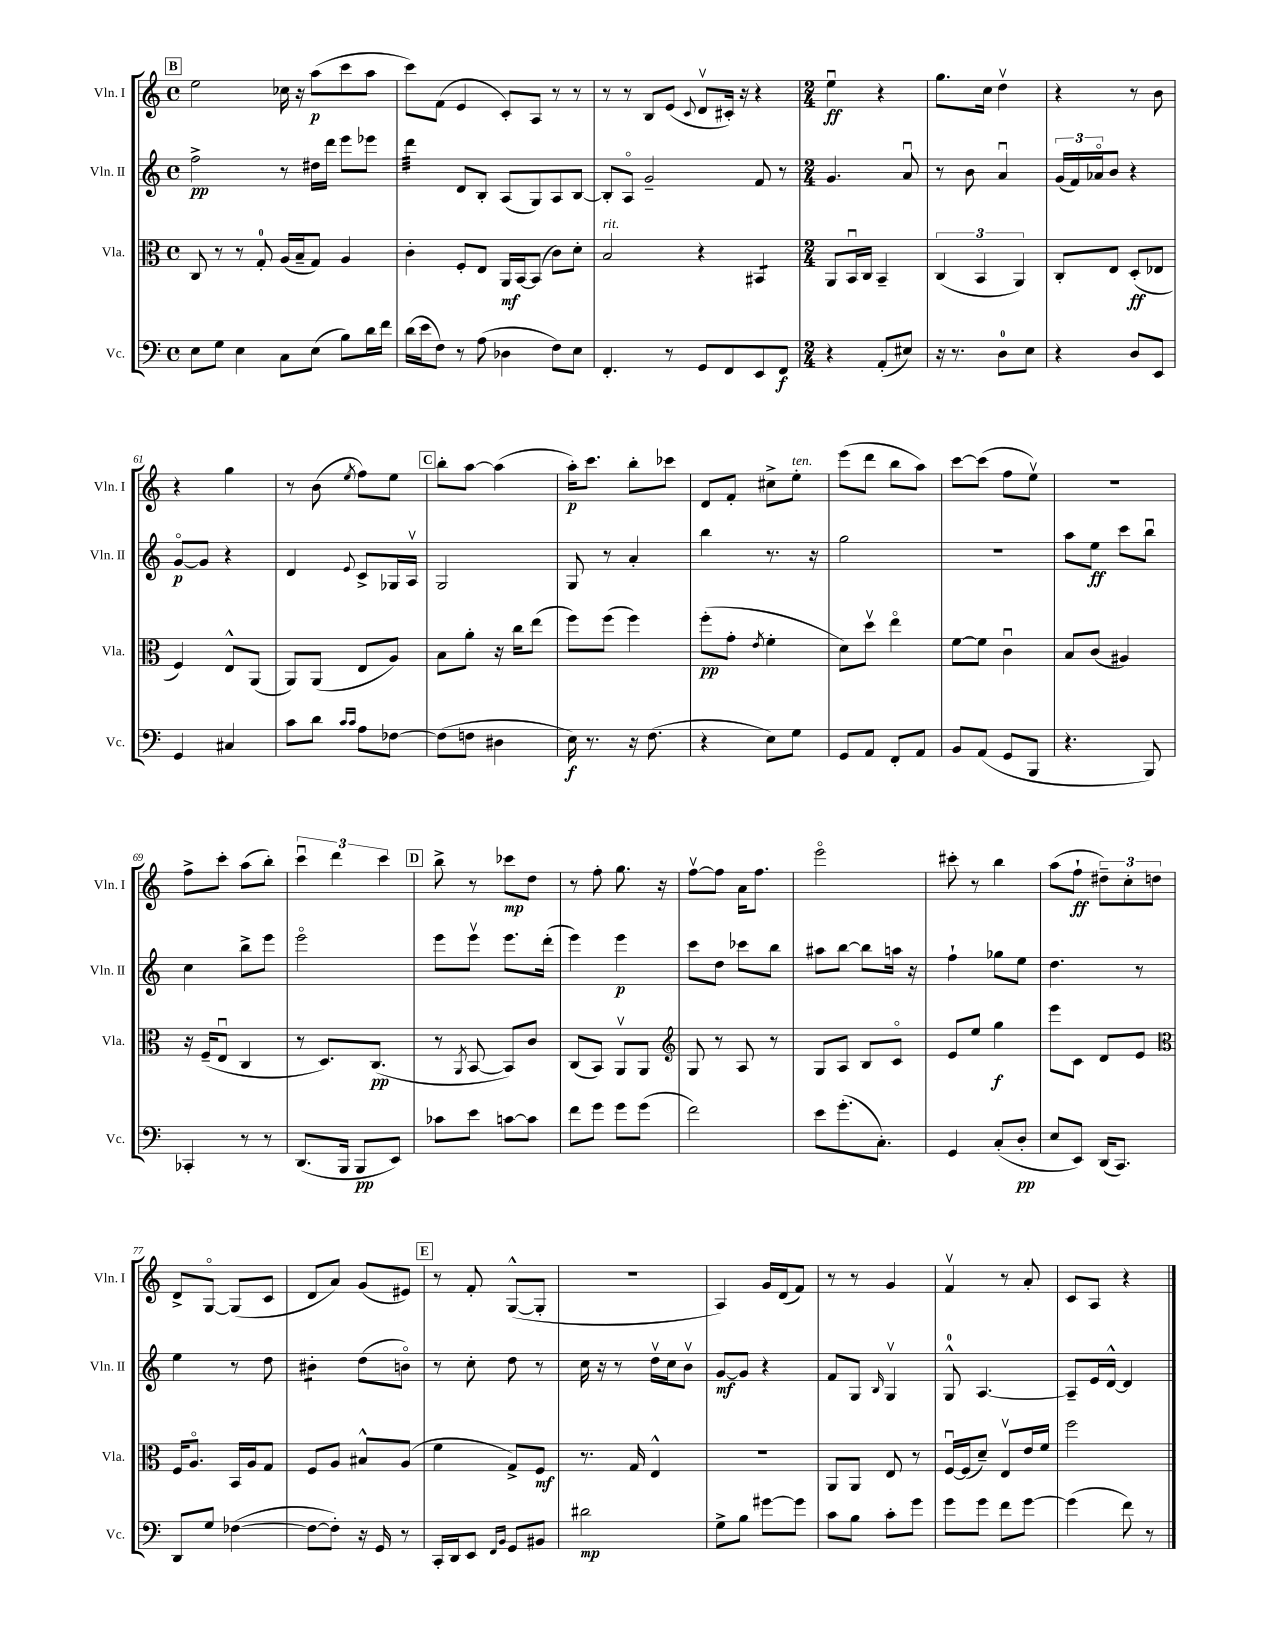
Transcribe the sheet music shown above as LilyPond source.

<<
\new StaffGroup <<
\new Staff = "s0" \with { instrumentName = "Vln. I" shortInstrumentName = "Vln. I" } {
    \clef treble \key c \major \defaultTimeSignature \time 4/4
    \mark \markup { \box "B" } e''2 ces''16 r16 a''8\p( c'''8 a''8 |
    c'''8) f'8( e'4 c'8-.) a8 r8 r8 |
    r8 r8 b8 e'8( \appoggiatura { c'8 } d'8\upbow cis'16-.) r16 r4 |
    \numericTimeSignature \time 2/4 e''4\downbow\ff r4 |
    g''8. c''16 d''4\upbow |
    r4 r8 b'8 |
    r4 g''4 |
    r8 b'8( \acciaccatura { e''8 } f''8) e''8 |
    \mark \markup { \box "C" } b''8-. a''8~ a''4( |
    a''16-.\p) c'''8. b''8-. ces'''8 |
    d'8 f'8-. cis''8-> e''8-.^\markup { \italic "ten." } |
    e'''8( d'''8 b''8 a''8) |
    c'''8~ c'''8( f''8 e''8\upbow) |
    R2 |
    f''8-> c'''8-. a''8( b''8-.) |
    \tuplet 3/2 { c'''4\downbow d'''4 c'''4 } |
    \mark \markup { \box "D" } b''8-> r8 ces'''8\mp d''8 |
    r8 f''8-. g''8. r16 |
    f''8~\upbow f''8 a'16 f''8. |
    e'''2\flageolet |
    cis'''8-. r8 b''4 |
    a''8( f''8-!\ff \tuplet 3/2 { dis''8--) c''8-. d''8 } |
    d'8-> g8~\flageolet g8( c'8 |
    d'8 a'8) g'8( eis'8) |
    \mark \markup { \box "E" } r8 f'8-. g8~-^( g8-. |
    r2 |
    a4) g'16 d'16( f'8) |
    r8 r8 g'4 |
    f'4\upbow r8 a'8-. |
    c'8 a8 r4 \bar "|." |
}
\new Staff = "s1" \with { instrumentName = "Vln. II" shortInstrumentName = "Vln. II" } {
    \clef treble \key c \major \defaultTimeSignature \time 4/4
    \mark \markup { \box "B" } f''2->\pp r8 dis''16 d'''16 e'''8 ees'''8 |
    d'''4:32 d'8 b8-. a8( g8) a8 b8~ |
    b8-. a8\flageolet g'2-- f'8 r8 |
    \numericTimeSignature \time 2/4 g'4. a'8\downbow |
    r8 b'8 a'4\downbow |
    \tuplet 3/2 { g'16( f'16) aes'16\flageolet } b'8 r4 |
    g'8~\flageolet\p g'8 r4 |
    d'4 \appoggiatura { e'8 } c'8-> ges16 a16\upbow |
    \mark \markup { \box "C" } g2 |
    g8 r8 a'4-. |
    b''4 r8. r16 |
    g''2 |
    R2 |
    a''8 e''8\ff c'''8 b''8\downbow |
    c''4 b''8-> e'''8 |
    e'''2\flageolet |
    \mark \markup { \box "D" } e'''8 e'''8\upbow e'''8. d'''16-.( |
    e'''4) e'''4\p |
    c'''8 d''8 ces'''8 b''8 |
    ais''8 b''8~ b''8 a''16 r16 |
    f''4-! ges''8 e''8 |
    d''4. r8 |
    e''4 r8 d''8 |
    bis'4:8-. d''8( b'8\flageolet) |
    \mark \markup { \box "E" } r8 c''8-. d''8 r8 |
    c''16 r16 r8 d''16\upbow c''16 b'8\upbow |
    g'8~\mf g'8 r4 |
    f'8 g8 \grace { b16 } g4\upbow |
    g8-0-^ a4.~ |
    a8-- e'16 d'16~-^ d'4 \bar "|." |
}
\new Staff = "s2" \with { instrumentName = "Vla." shortInstrumentName = "Vla." } {
    \clef alto \key c \major \defaultTimeSignature \time 4/4
    \mark \markup { \box "B" } c8 r8 r8 g8-0-. a16( b16-- g8) a4 |
    c'4-. f8-. e8 a,16\mf b,16~ b,8( c'8) d'8-. |
    b2^\markup { \italic "rit." } r4 bis,4:8 |
    \numericTimeSignature \time 2/4 a,8 b,16\downbow c16 b,4-- |
    \tuplet 3/2 { c4( b,4 a,4) } |
    c8-. e8 d8-.\ff( ees8 |
    f4) e8-^ a,8( |
    a,8) a,8( e8 a8) |
    \mark \markup { \box "C" } b8 a'8-. r16 c''16 e''8( |
    f''8) f''8( f''4) |
    f''8-.\pp( g'8-. \acciaccatura { e'8 } f'4-. |
    d'8) d''8\upbow e''4\flageolet |
    f'8~ f'8 c'4\downbow |
    b8 c'8( ais4) |
    r16 f16--( e8\downbow c4 |
    r8 d8.) c8.\pp( |
    \mark \markup { \box "D" } r8 \acciaccatura { a,8 } b,8~ b,8) c'8 |
    c8( b,8) a,8\upbow a,8 |
    \clef treble g8 r8 a8 r8 |
    g8 a8 b8 c'8\flageolet |
    e'8 e''8 g''4\f |
    e'''8 c'8 d'8 e'8 |
    \clef alto f16 a8.\flageolet b,16 a16 g8 |
    f8 a8 bis8-^ a8( |
    \mark \markup { \box "E" } f'4 g8->) f8\mf |
    r8. g16 e4-^ |
    r2 |
    a,8 a,8 e8 r8 |
    f16~\downbow f16( d'8--) e8\upbow e'16 f'16 |
    f''2 \bar "|." |
}
\new Staff = "s3" \with { instrumentName = "Vc." shortInstrumentName = "Vc." } {
    \clef bass \key c \major \defaultTimeSignature \time 4/4
    \mark \markup { \box "B" } e8 g8 e4 c8 e8( b8) d'16 f'16 |
    d'16( e'16 f8) r8 a8( des4 f8) e8 |
    f,4.-. r8 g,8 f,8 e,8 f,8\f |
    \numericTimeSignature \time 2/4 r4 a,8-.( eis8) |
    r16 r8. d8-0 e8 |
    r4 d8 e,8 |
    g,4 cis4 |
    c'8 d'8 \grace { c'16 c'16 } a8 fes8~ |
    \mark \markup { \box "C" } fes8( f8 dis4 |
    e16\f) r8. r16 f8.( |
    r4 e8) g8 |
    g,8 a,8 f,8-. a,8 |
    b,8 a,8( g,8 b,,8 |
    r4. b,,8) |
    ces,4-. r8 r8 |
    d,8.( b,,16 b,,8\pp e,8) |
    \mark \markup { \box "D" } ces'8 e'8 c'8~ c'8 |
    f'8 g'8 g'8 g'8( |
    f'2) |
    e'8 g'8.-.( c8.-.) |
    g,4 c8-.( d8-.\pp |
    e8 e,8) d,16( c,8.) |
    d,8 g8 fes4~( |
    fes8~ fes8-.) r16 g,16 r8 |
    \mark \markup { \box "E" } c,16-. d,16 e,8 \grace { f,16 b,16 } g,8 bis,8 |
    dis'2\mp |
    g8-> b8 gis'8~ gis'8 |
    c'8 b8 c'8-. g'8 |
    g'8 g'8 f'8 g'8~ |
    g'4( f'8) r8 \bar "|." |
}
>>
>>
\layout { \context { \Score currentBarNumber = #55 } }
